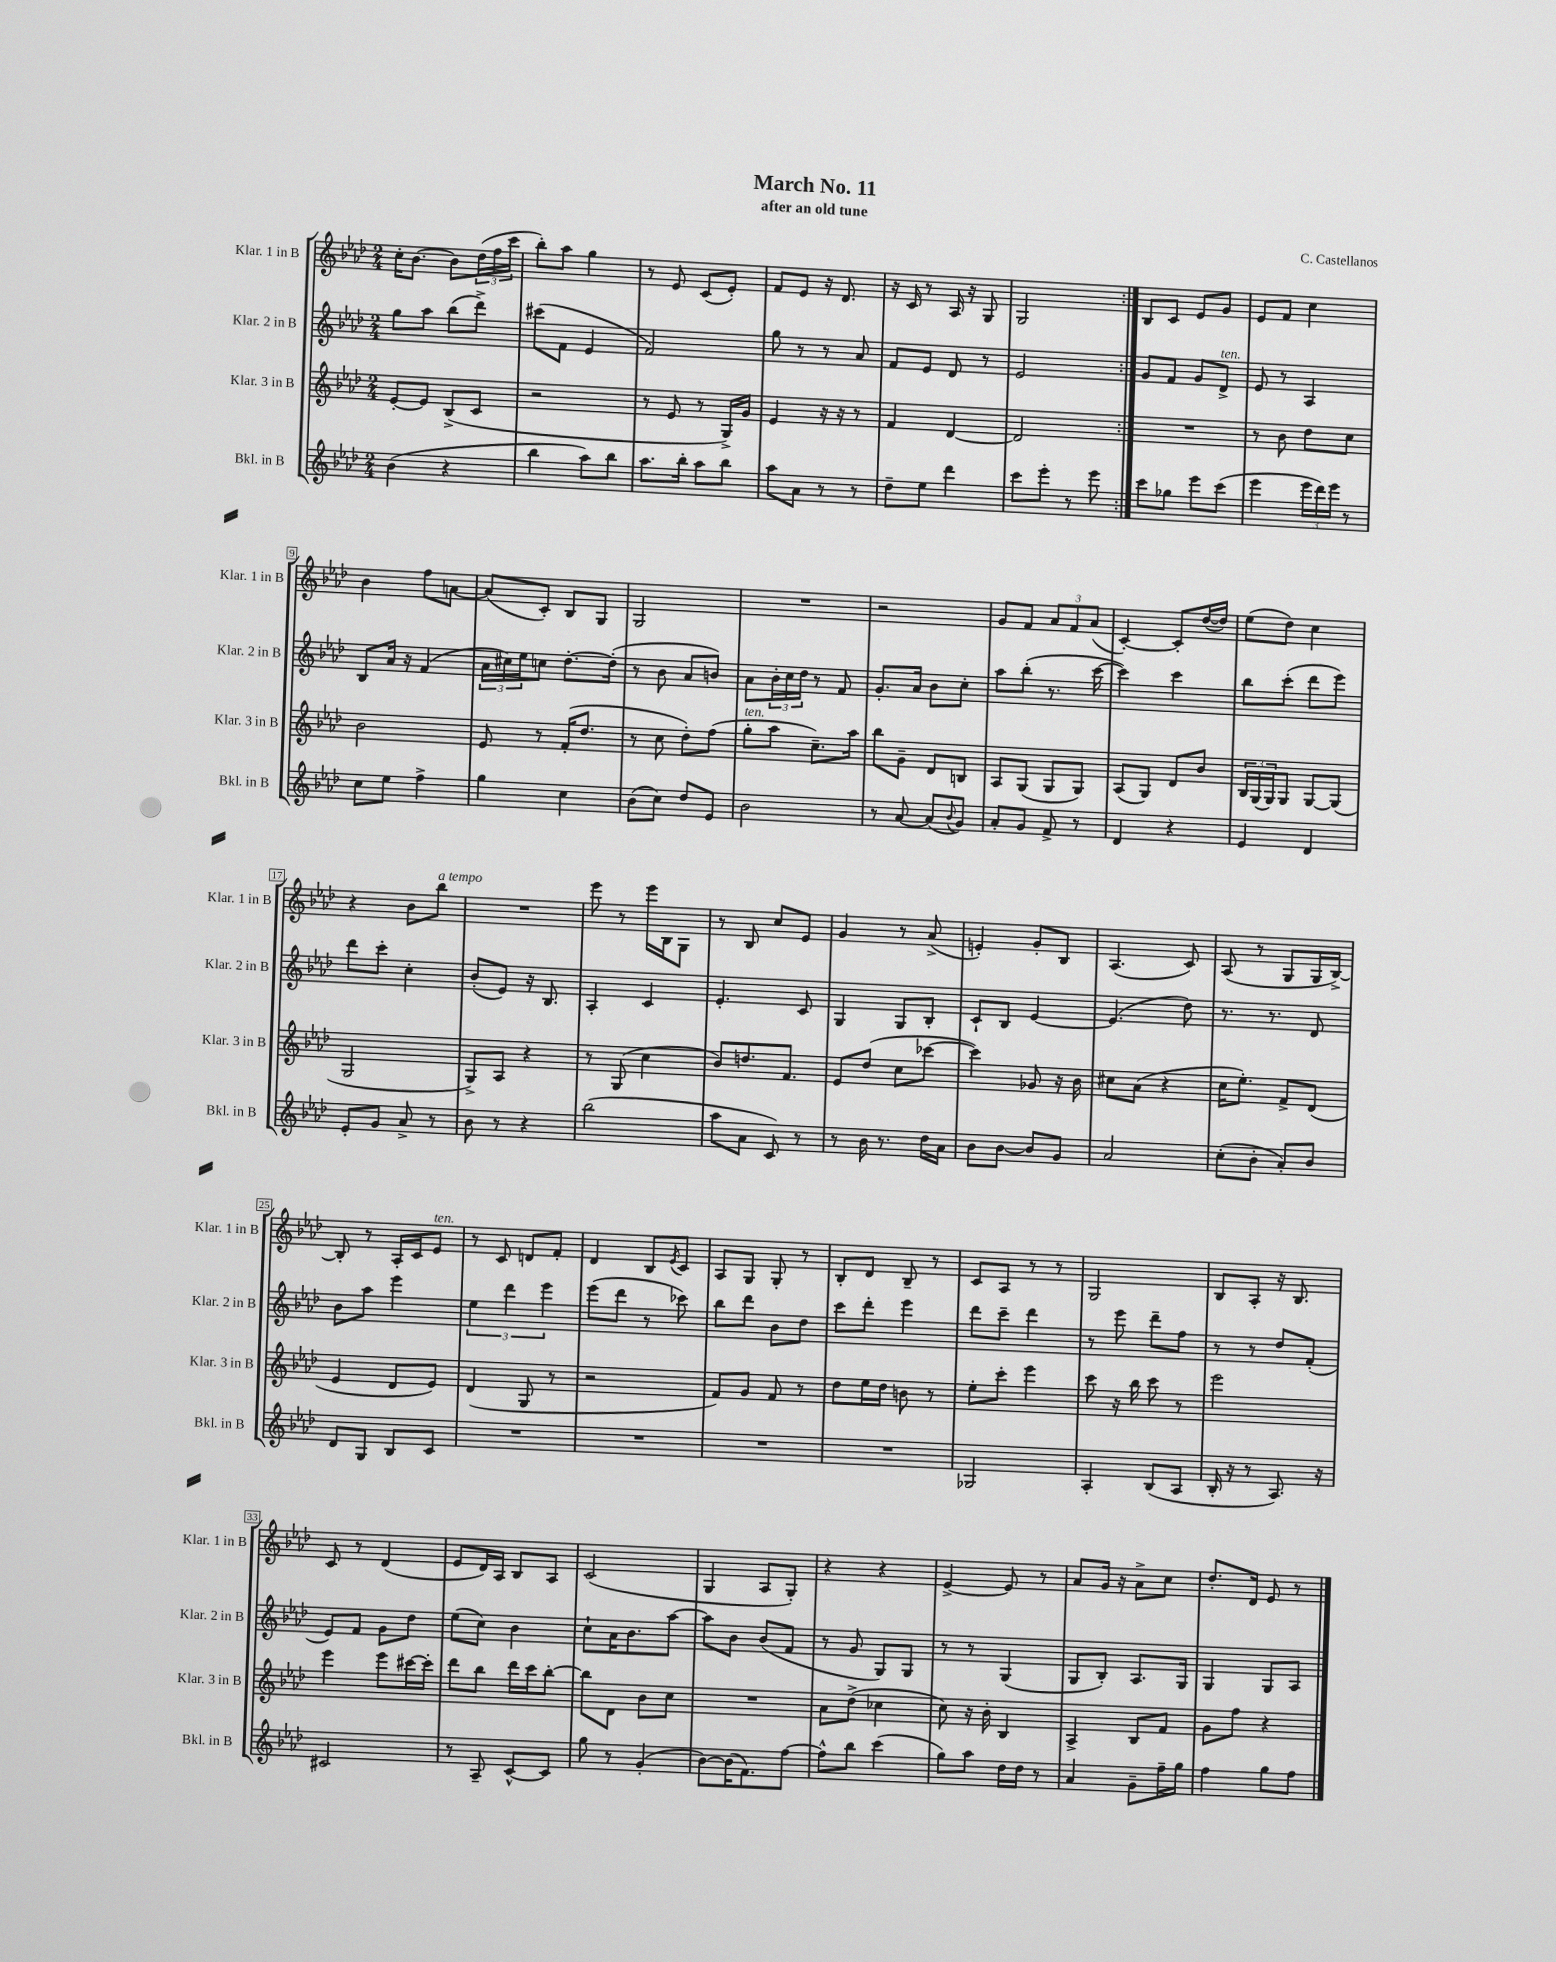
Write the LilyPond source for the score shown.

\header { title = "March No. 11" composer = "C. Castellanos" subtitle = "after an old tune" }
<<
\new StaffGroup <<
\new Staff = "s0" \with { instrumentName = "Klar. 1 in B" shortInstrumentName = "Klar. 1 in B" } {
    \clef treble \key aes \major \numericTimeSignature \time 2/4
    \repeat volta 2 { c''16-. bes'8.~ bes'8 \tuplet 3/2 { des''16( f''16 c'''16 } |
    bes''8-.) aes''8 g''4 |
    r8 ees'8 c'8( ees'8-.) |
    f'8 ees'8 r16 des'8. |
    r16 c'16 r8 aes16 r16 g8 |
    g2 | }
    bes8 c'8 ees'8 g'8 |
    ees'8 f'8 c''4 |
    bes'4 f''8 a'8~ |
    a'8( c'8-.) bes8 g8 |
    g2 |
    R2 |
    r2 |
    g'8 f'8 \tuplet 3/2 { aes'8 f'8 aes'8( } |
    c'4~-.) c'8-. des''16~( des''16) |
    ees''8( des''8) c''4 |
    r4 bes'8 bes''8^\markup { \italic "a tempo" } |
    R2 |
    ees'''8 r8 ees'''16 bes16 g8 |
    r8 bes8 c''8 ees'8 |
    g'4 r8 aes'8->( |
    e'4-.) g'8-. bes8 |
    aes4.( c'8) |
    aes8( r8 g8 g16 bes16~->) |
    bes8-. r8 aes16-. c'16 ees'8^\markup { \italic "ten." } |
    r8 c'8 d'8 f'8-. |
    des'4 bes8 \acciaccatura { ees'8 } c'8 |
    aes8 g8 g8-. r8 |
    bes8-. des'8 bes8-- r8 |
    c'8 aes8 r8 r8 |
    g2 |
    bes8 aes8-. r16 bes8. |
    c'8 r8 des'4( |
    ees'8 des'16) aes16 bes8 aes8 |
    c'2( |
    g4 aes8 g8-.) |
    r4 r4 |
    ees'4~-> ees'8 r8 |
    aes'8 g'16 r16 aes'8-> c''8 |
    des''8.-. des'16 ees'8 r8 \bar "|." |
}
\new Staff = "s1" \with { instrumentName = "Klar. 2 in B" shortInstrumentName = "Klar. 2 in B" } {
    \clef treble \key aes \major \numericTimeSignature \time 2/4
    \repeat volta 2 { g''8 aes''8 bes''8( des'''8->) |
    cis'''8( f'8 ees'4 |
    f'2) |
    g''8 r8 r8 aes'8 |
    f'8 ees'8 des'8 r8 |
    ees'2 | }
    g'8 f'8 g'8 des'8->^\markup { \italic "ten." } |
    ees'8 r8 aes4 |
    bes8 aes'16 r16 f'4( |
    \tuplet 3/2 { aes'16 cis''16) ees''16 } c''8 des''8.~-. des''16-.( |
    r8 bes'8 aes'8 b'8) |
    aes'8 \tuplet 3/2 { bes'16-. c''16 des''16 } r8 f'8 |
    g'8.-. aes'16 bes'8 c''8-. |
    aes''8 bes''8-.( r8. c'''16~ |
    c'''4) c'''4 |
    bes''8 c'''8-.( des'''8 ees'''8) |
    des'''8 c'''8-. c''4-. |
    bes'8-.( ees'8) r16 bes8. |
    aes4-. c'4 |
    ees'4.-. c'8 |
    g4 g8 bes8-. |
    c'8-! bes8 ees'4~ |
    ees'4.( des''8) |
    r8. r8. des'8 |
    bes'8 aes''8 ees'''4 |
    \tuplet 3/2 { ees''4 des'''4 ees'''4 } |
    ees'''8( des'''8 r8 ces'''8) |
    bes''8 des'''8 bes'8 des''8 |
    c'''8 des'''8-. ees'''4 |
    des'''8 c'''8-- des'''4 |
    r8 ees'''8 des'''8-- f''8 |
    r8 r8 des''8 f'8-.( |
    ees'8) f'8 g'8 des''8 |
    ees''8( c''8) bes'4 |
    c''8-! aes'16 bes'8. aes''8~ |
    aes''8 bes'8 bes'8( f'8 |
    r8 g'8 g8) g8 |
    r8 r8 g4( |
    g8 bes8-.) aes8. g16 |
    g4 g8 aes8 \bar "|." |
}
\new Staff = "s2" \with { instrumentName = "Klar. 3 in B" shortInstrumentName = "Klar. 3 in B" } {
    \clef treble \key aes \major \numericTimeSignature \time 2/4
    \repeat volta 2 { ees'8~-. ees'8 bes8->( c'8 |
    r2 |
    r8 ees'8 r8 g16->) g'16 |
    ees'4 r16 r16 r8 |
    f'4 des'4~ |
    des'2 | }
    R2 |
    r8 bes'8 des''8 c''8 |
    bes'2 |
    ees'8 r8 f'16-.( des''8. |
    r8 c''8 des''8-.) f''8( |
    g''8-.^\markup { \italic "ten." } aes''8 c''8.--) aes''16 |
    bes''8 g'8-- des'8 b8 |
    aes8 g8( g8 g8) |
    aes8( g8) des'8 bes'8 |
    \tuplet 3/2 { bes16 g16( g16) } g8 g8~ g8( |
    g2 |
    g8->) aes8 r4 |
    r8 g8( c''4 |
    bes'8) d''8. f'8. |
    ees'8 des''8( c''8 ces'''8~ |
    ces'''4) ges'8 r16 bes'16 |
    cis''8 aes'8( r4 |
    c''16 ees''8.-.) f'8-> des'8( |
    ees'4 des'8 ees'8) |
    des'4( g8 r8 |
    r2 |
    f'8) g'8 f'8 r8 |
    des''8 ees''16 des''16 b'8 r8 |
    ees''8-. c'''8-. ees'''4 |
    c'''8 r16 bes''16 c'''8 r8 |
    ees'''2 |
    ees'''4 ees'''8 cis'''16~ cis'''16-. |
    des'''8 bes''8 des'''16 c'''16 bes''8~-. |
    bes''8 des'8 bes'8 c''8 |
    R2 |
    aes'8 des''8->( ces''4 |
    c''8) r16 bes'16-. bes4 |
    aes4-> bes8 f'8 |
    g'8 f''8 r4 \bar "|." |
}
\new Staff = "s3" \with { instrumentName = "Bkl. in B" shortInstrumentName = "Bkl. in B" } {
    \clef treble \key aes \major \numericTimeSignature \time 2/4
    \repeat volta 2 { bes'4( r4 |
    bes''4 aes''8) bes''8 |
    aes''8. bes''16-. aes''8 bes''8 |
    aes''8 aes'8 r8 r8 |
    des''8-- ees''8 des'''4 |
    c'''8 ees'''8-. r8 ees'''8 | }
    c'''8 ges''8 ees'''8 c'''8( |
    ees'''4 \tuplet 3/2 { ees'''16 des'''16) ees'''16 } r8 |
    c''8 ees''8 f''4-> |
    g''4 c''4 |
    bes'8( c''8) des''8 ees'8 |
    bes'2 |
    r8 aes'8~ aes'8( \appoggiatura { bes'8 } g'8) |
    aes'8-. g'8 f'8-> r8 |
    des'4 r4 |
    ees'4 des'4 |
    ees'8-. g'8 aes'8-> r8 |
    bes'8 r8 r4 |
    bes''2( |
    aes''8 aes'8 c'8) r8 |
    r8 bes'16 r8. des''16 aes'16 |
    bes'8 bes'8~ bes'8 g'8 |
    aes'2 |
    c''8-.( bes'8-. aes'8-.) bes'8 |
    des'8 g8 bes8 c'8 |
    R2 |
    R2 |
    R2 |
    R2 |
    ges2 |
    aes4-. bes8( aes8 |
    bes16-. r16 r8 aes8.) r16 |
    cis'2 |
    r8 aes8-- c'8~-^ c'8 |
    g''8 r8 g'4-.( |
    bes'8~) bes'16( f'8.) f''8~ |
    f''8-^ bes''8 c'''4( |
    g''8) aes''8 des''16 des''16 r8 |
    aes'4 g'8-- f''16-- g''16 |
    f''4 g''8 f''8 \bar "|." |
}
>>
>>
\layout { \context { \Score \override BarNumber.stencil = #(make-stencil-boxer 0.1 0.3 ly:text-interface::print) } }
